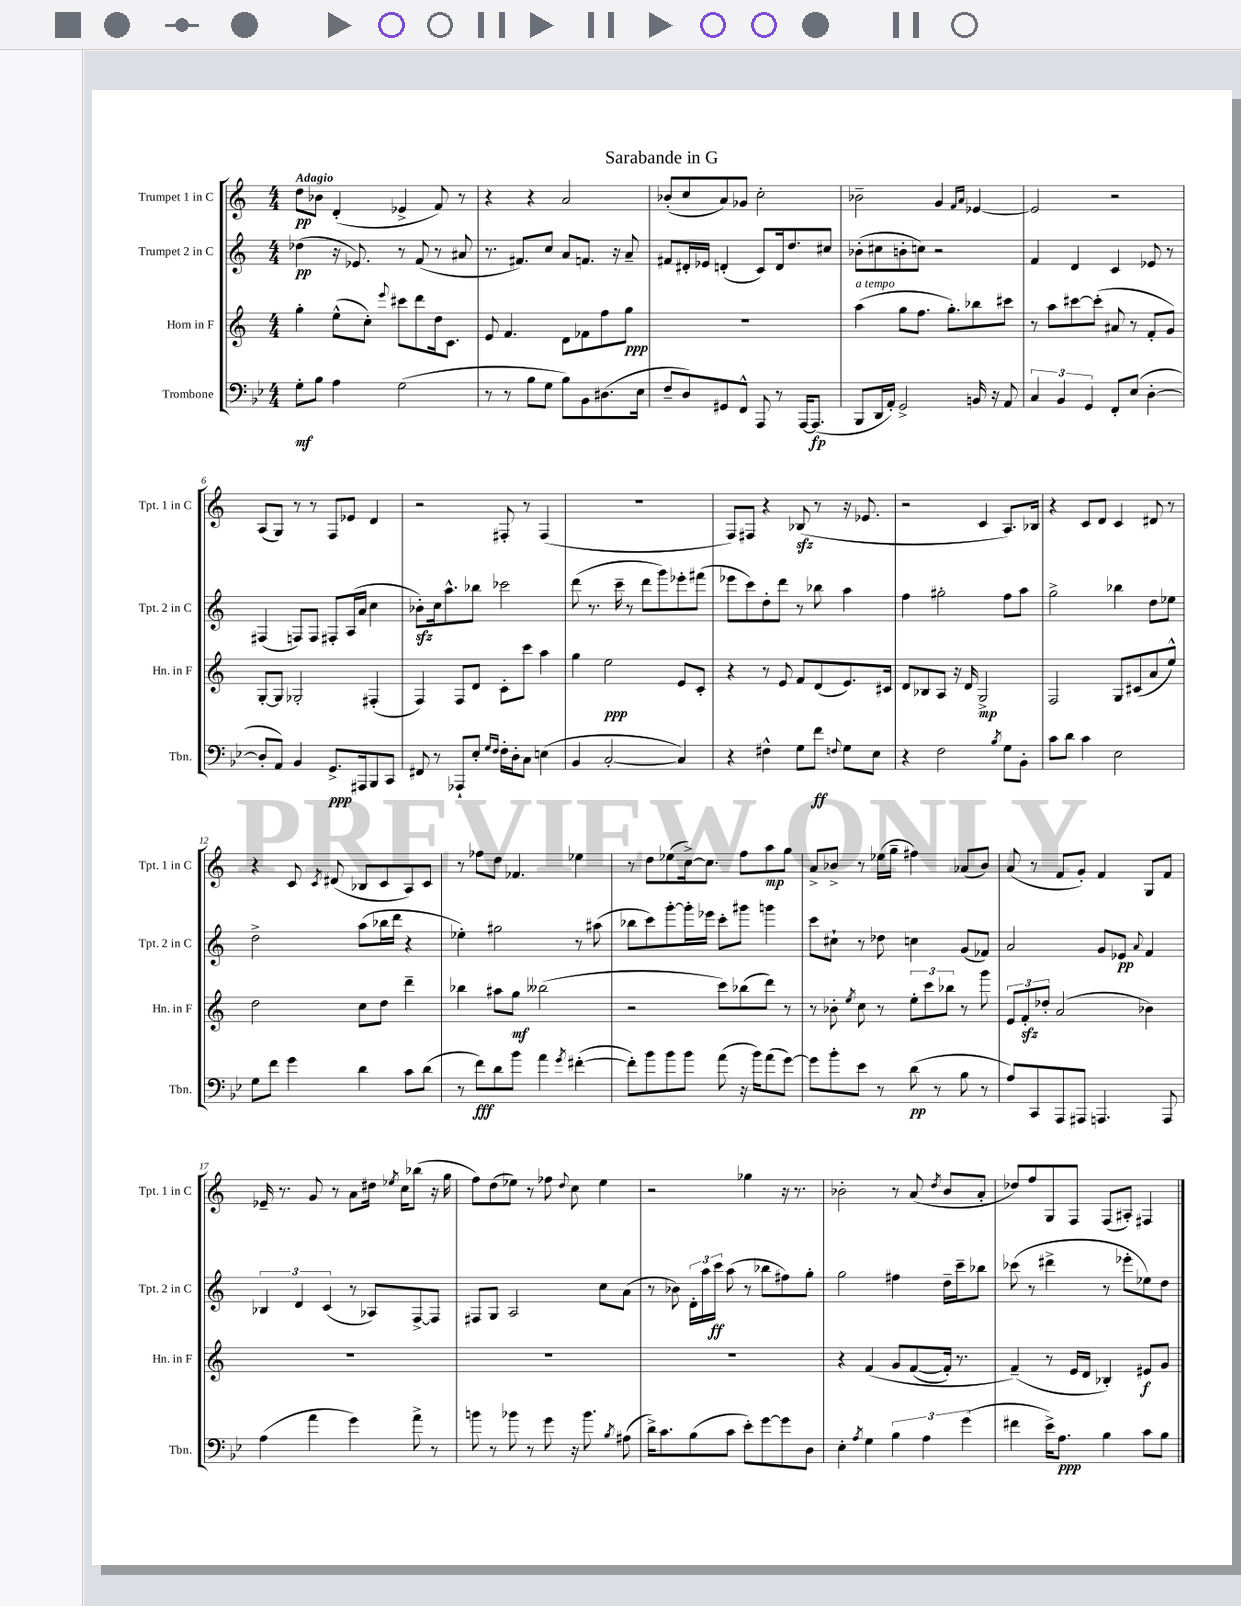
\header { title = "Sarabande in G" }
<<
\new StaffGroup <<
\new Staff = "s0" \with { instrumentName = "Trumpet 1 in C" shortInstrumentName = "Tpt. 1 in C" } {
    \clef treble \key c \major \numericTimeSignature \time 4/4 \tempo "Adagio"
    \autoBeamOff d''8[\pp bes'8] d'4-.( ees'4-> f'8) r8 |
    r4 r4 a'2 |
    bes'8[-.( c''8 a'8) ges'8] c''2-. |
    bes'2-- g'4 \grace { f'16[ a'16] } ees'4~ |
    ees'2 r2 |
    a8[( g8]) r8 r8 f8[ ees'8] d'4 |
    r2 fis8-. r8 fis4( |
    R1 |
    f8[) fis8] r4 bes8\sfz( r8 r16 ees'8. |
    r2 c'4 a8.[) bes16] |
    r4 c'8[ d'8] c'4 dis'8 r8 |
    r4 c'8 \acciaccatura { c'8 } dis'8( bes8[ c'8 a8) c'8] |
    r8 fes''8[ d''8] fes'4. ees''4 |
    r8 d''8[ ees''8( c''16~->) c''8.] f''8[ a''8\mp g''8] |
    a'8[-> bes'8]-> r8 ees''16[( g''16]-- fis''4) aes'8[( bes'8]) |
    a'8( r8 f'8[ g'8]-.) f'4 g8[ f'8] |
    ees'16-- r8. g'8 r8 a'8[ dis''16] \acciaccatura { ees''8 } c''16[ bes''8]( r16 g''16 |
    f''8[) d''8( ees''8]) r8 fes''8 \appoggiatura { d''8 } c''8 ees''4 |
    r2 ges''4 r16 r8. |
    bes'2-. r8 a'8( \acciaccatura { d''8 } bes'8[ a'8]-. |
    des''8[) f''8 g8 f8] f8[( ais8]-.) fis4 \bar "|." |
}
\new Staff = "s1" \with { instrumentName = "Trumpet 2 in C" shortInstrumentName = "Tpt. 2 in C" } {
    \clef treble \key c \major \numericTimeSignature \time 4/4
    \autoBeamOff des''4\pp( r16 ees'8.) r8 f'8( r8 ais'8 |
    r8. fis'8.[) c''8] a'8[ f'8.] r16 a'8-- |
    fis'8[ dis'16-. ees'16] d'4-.( c'8[) d'16 d''8. cis''8] |
    bes'8[-.( cis''8 b'8-. c''8]) r2 |
    f'4 d'4 c'4 ees'8 r8 |
    fis4( f8[) f8] fis8[-. a16( a'16] c''4 |
    bes'8[-.\sfz) c''16 a''8.-^ bes''8] ces'''2 |
    d'''8( r8. c'''16-- r8 d'''8[ g'''8) ees'''8-. fis'''8]( |
    ees'''8[ c'''8) d''8-. d'''8] r8 bes''8 a''4 |
    f''4 gis''2-. f''8[ a''8] |
    g''2-> bes''4 d''8[ ees''8] |
    d''2-> a''8[( bes''16 d'''16] r4 |
    ees''4-.) gis''2 r8 ais''8( |
    bes''8[ c'''8) g'''8~-. g'''16-. ees'''16] c'''8[-. gis'''8] g'''4 |
    c'''8[ cis''8]-! r8 des''8 c''4 g'8[( fes'8]) |
    a'2 g'8[ ees'8]\pp \appoggiatura { a'8 } f'4 |
    \tuplet 3/2 { bes4 d'4 c'4( } r8 aes8[) f8~-> f8] |
    fis8[ g8] a2 c''8[ a'8]( |
    r8 bes'8) \tuplet 3/2 { d'16[-. a''16 c'''16]\ff } a''8( r8 bes''8[ fis''8) g''8]-. |
    g''2 fis''4 d''16[-- c'''16-- bes''8] |
    ces'''8( r8 dis'''4-> r8 ees'''8[-. ees''8) d''8] \bar "|." |
}
\new Staff = "s2" \with { instrumentName = "Horn in F" shortInstrumentName = "Hn. in F" } {
    \clef treble \key c \major \numericTimeSignature \time 4/4
    \autoBeamOff g''4-. e''8[-^( c''8]-.) \appoggiatura { e'''8 } cis'''8[ d'''8 d''16 c'8.] |
    e'8 f'4. d'8[ fes'8 f''8 g''8]\ppp |
    R1 |
    a''4^\markup { \italic "a tempo" }( g''8[ f''8.] g''8.[-.) bes''8 cis'''8] |
    r8 a''8[ cis'''8~ cis'''8]-.( ais'8 r8 f'8[-. g'8]) |
    g8[~-. g8] ges2-. fis4-.( |
    f4) f8[ d'8] c'8[-. c'''8] a''4 |
    g''4 e''2\ppp e'8[ c'8]-. |
    r4 r8 e'8 f'8[ d'8( e'8.) cis'16] |
    d'8[ bes8 a8] r16 d'16 g2->\mp |
    f2 g8[ cis'8( a'8 e''8]-^) |
    d''2 c''8[ d''8] d'''4-- |
    bes''4 ais''8[ g''8]\mf beses''2( |
    r2 c'''8[) bes''8( d'''8]) r8 |
    r8 bes'8-. \acciaccatura { e''8 } c''8 r8 \tuplet 3/2 { e''8[-. c'''8 bes''8] } r8 g'''8 |
    \tuplet 3/2 { e'8[ f'8-.\sfz des''8]-. } a'2( bes'4) |
    R1 |
    R1 |
    R1 |
    r4 f'4\( g'8[ f'8~( f'16]-.) r8. |
    f'4--(\) r8 e'16[ d'16] bes4-.) eis'8[\f g'8] \bar "|." |
}
\new Staff = "s3" \with { instrumentName = "Trombone" shortInstrumentName = "Tbn." } {
    \clef bass \key bes \major \numericTimeSignature \time 4/4
    \autoBeamOff g8[-.\mf bes8] a4 g2( |
    r8 r8 bes8[ g8] bes8[) bes,8 dis8.( ees16] |
    f8[-- d8) gis,8 f,8]-^ a,,8 r8 a,,16[~ a,,8.]\fp( |
    bes,,8[ d,16 a,16]-.) g,2-> b,16 r16 a,8 |
    \tuplet 3/2 { c4 bes,4 g,4 } f,8[-. ees8]( d4~-. |
    d8[-. a,8]) bes,4 g,8.[->\ppp ais,,16 bes,,8 c,8] |
    fis,8 r8 aes,,8[-! ees8]-. \grace { g16[ f16] } f16[-. d16-. c8] e4( |
    bes,4 c2~-. c4) |
    r4 fis4-^ g8[ f'8]\ff \appoggiatura { f8 } g8[ ees8] |
    r4 f2 \acciaccatura { bes8 } g8[ bes,8]-. |
    c'8[ d'8] c'4 ees2 |
    g8[ f'8] g'4 d'4 c'8[ d'8]( |
    r8 f'8[\fff) d'8 bes'8] a'4 \acciaccatura { g'8 } fis'4~-.( |
    fis'8[-.) bes'8 bes'8 bes'8] a'8( r16 bes'16[) a'8( g'8]~) |
    g'8[ bes'8-. ees'8] r8 d'8\pp( r8 bes8 r8 |
    a8[) c,8 a,,8 ais,,8] a,,4. a,,8 |
    a4( a'4 g'4) a'8-> r8 |
    b'8 r8 bes'8 r8 g'8 r16 bes'8. \acciaccatura { bes8 } ais8( |
    d'16[->) c'8. bes8( c'8] ees'8[-.) g'8~ g'8 d8] |
    ees4-. \acciaccatura { a8 } g4 \tuplet 3/2 { bes4 a4 g'4( } |
    fis'4 ees'16[->) a8.]\ppp bes4 c'8[ bes8] \bar "|." |
}
>>
>>
